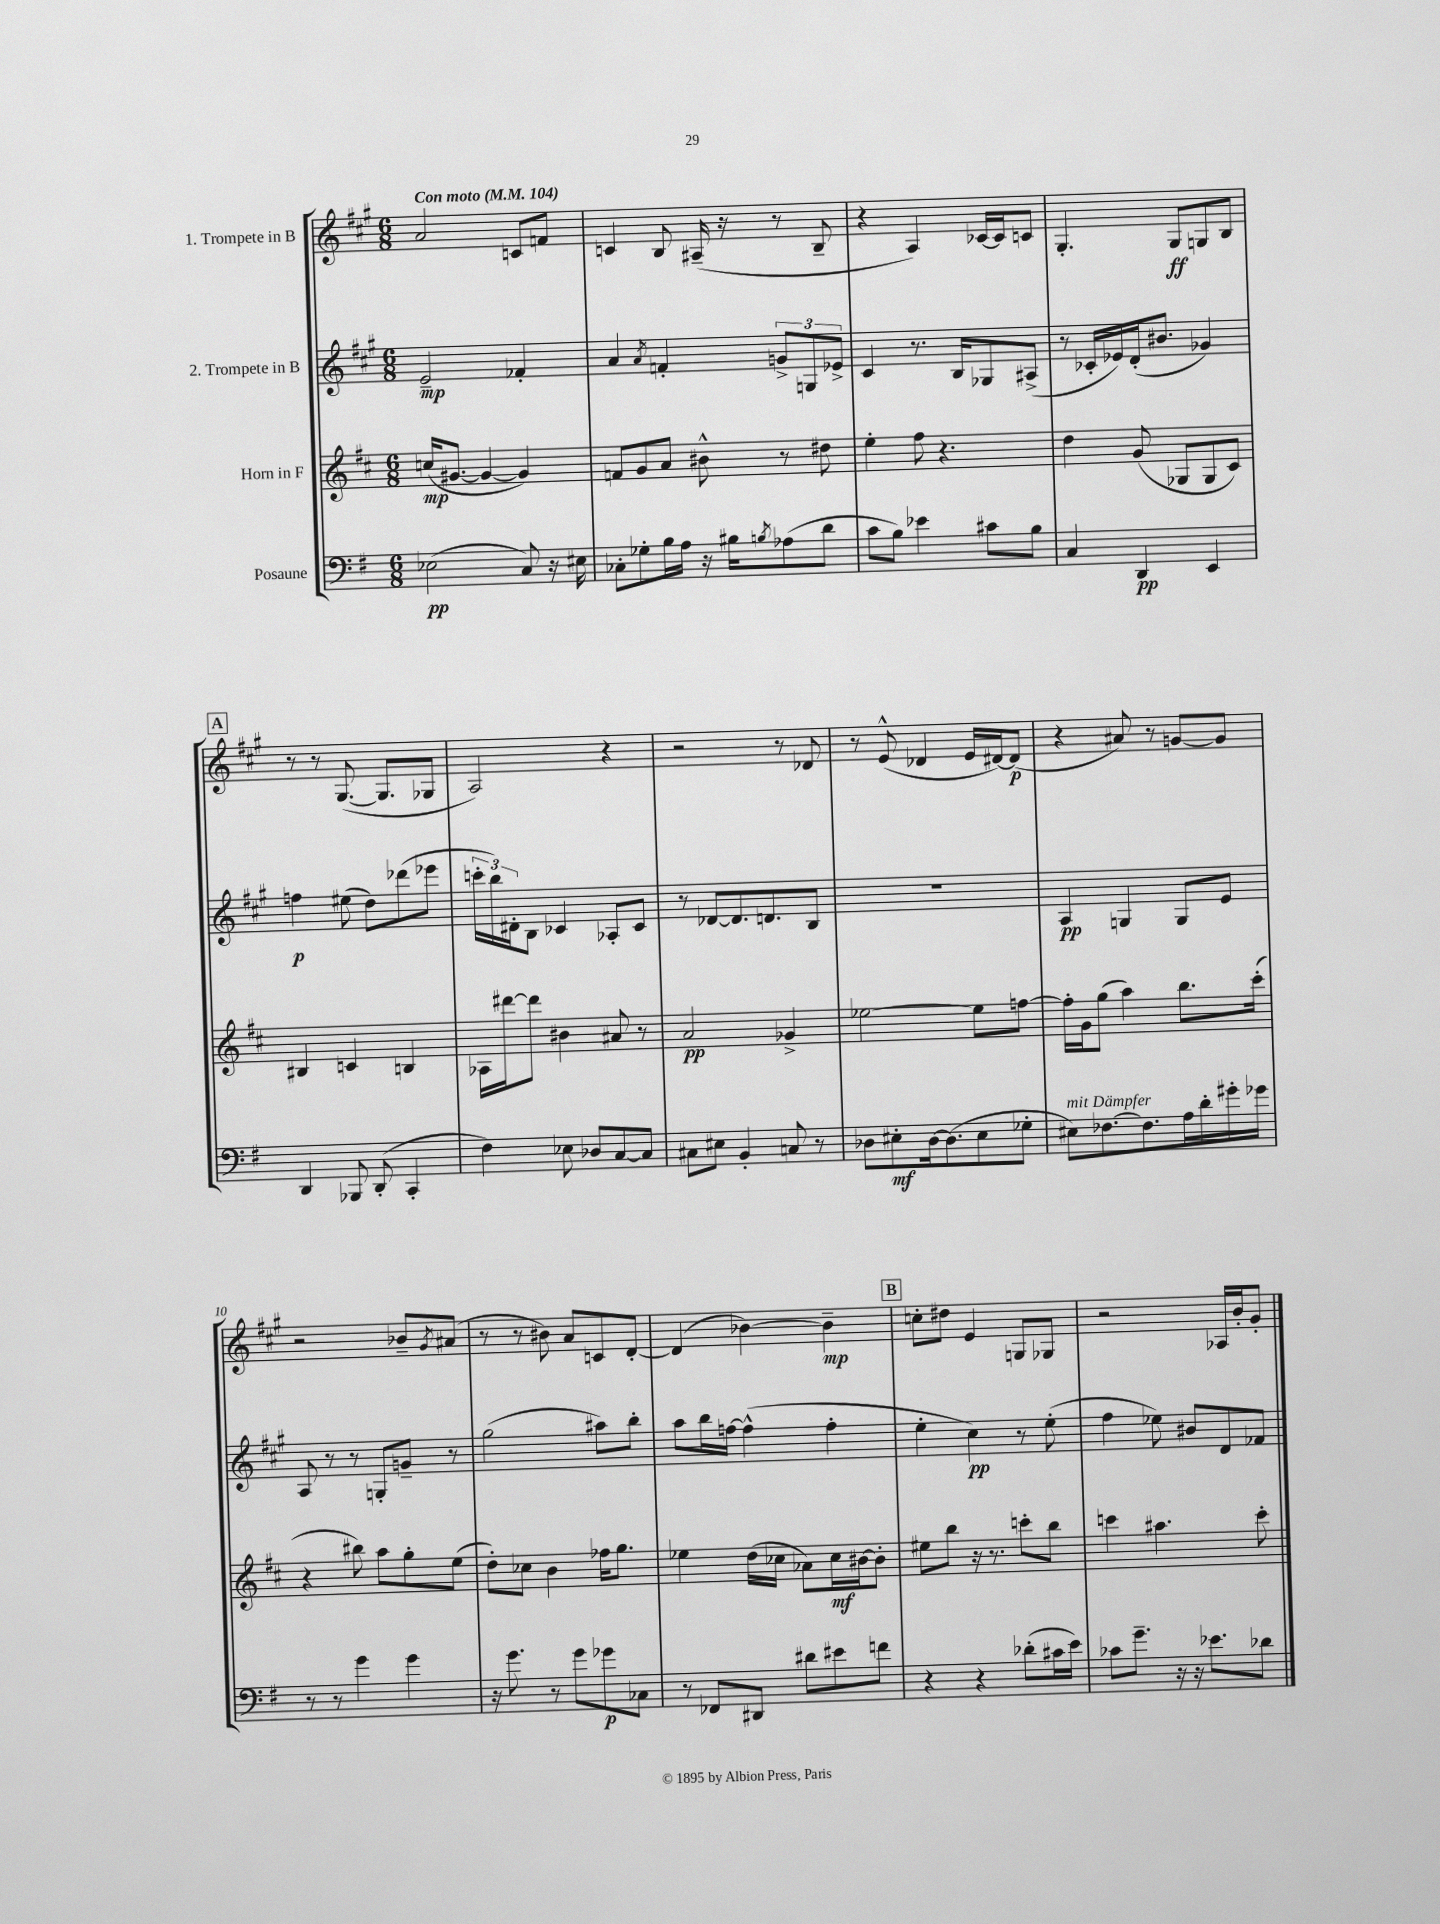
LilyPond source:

<<
\new StaffGroup <<
\new Staff = "s0" \with { instrumentName = "1. Trompete in B" } {
    \clef treble \key a \major \numericTimeSignature \time 6/8 \tempo "Con moto" 4 = 104
    a'2 c'8 f'8 |
    c'4 b8 ais16--( r16 r8 b8-- |
    r4 a4) ces'16~ ces'16 c'8 |
    gis4.-. gis8\ff g8 b8 |
    \mark \markup { \box "A" } r8 r8 gis8.~( gis8. ges8 |
    a2) r4 |
    r2 r8 des'8 |
    r8 e'8-^( des'4 e'16 dis'16~) dis'8\p( |
    r4 ais'8) r8 g'8~ g'8 |
    r2 bes'8-- \acciaccatura { gis'8 } ais'8( |
    r8 r8 bis'8) a'8 c'8 d'8~-. |
    d'4( bes'4~) bes'4--\mp |
    \mark \markup { \box "B" } c''8-. dis''8 e'4 g8 ges8 |
    r2 aes16 b'16-. gis'8-. \bar "|." |
}
\new Staff = "s1" \with { instrumentName = "2. Trompete in B" } {
    \clef treble \key a \major \numericTimeSignature \time 6/8
    e'2--\mp fes'4-. |
    a'4 \acciaccatura { a'8 } f'4-. \tuplet 3/2 { g'8-> g8 ees'8-> } |
    cis'4 r8. b16 ges8 ais8->( |
    r8 ces'16-. ees'16) d'16-.( bis'8. ges'4) |
    \mark \markup { \box "A" } f''4\p eis''8( d''8) des'''8( ees'''8 |
    \tuplet 3/2 { c'''16-. b''16) dis'16-. } b8 ces'4 aes8-. ces'8 |
    r8 des'8~ des'8. d'8. b8 |
    R2. |
    a4\pp g4 g8 e'8 |
    a8 r8 r8 g8-. g'8-- r8 |
    gis''2( ais''8) b''8-. |
    a''8 b''16 f''16~ f''4-^( f''4-. |
    \mark \markup { \box "B" } e''4-. cis''4\pp) r8 e''8-.( |
    fis''4 ees''8) bis'8 d'8 fes'8 \bar "|." |
}
\new Staff = "s2" \with { instrumentName = "Horn in F" } {
    \clef treble \key d \major \numericTimeSignature \time 6/8
    c''16\mp( gis'8.~ gis'4~ gis'4) |
    f'8 g'8 a'8 bis'8-^ r8 dis''8 |
    e''4-. fis''8 r4. |
    d''4 g'8( ges8 ges8 cis'8) |
    \mark \markup { \box "A" } bis4 c'4 b4 |
    aes16 dis'''16~ dis'''8 bis'4 ais'8 r8 |
    a'2\pp ges'4-> |
    ees''2~ ees''8 f''8~ |
    f''16-. g'16 g''8( a''4) b''8. cis'''16-.( |
    r4 bis''8) a''8 g''8-. e''8( |
    d''8-.) ces''8 b'4 fes''16 g''8. |
    ees''4 d''16( ces''16 aes'8) ces''16\mf bis'16~ bis'8-. |
    \mark \markup { \box "B" } eis''8 b''8 r16 r8. c'''8-. b''8 |
    c'''4 ais''4. c'''8-. \bar "|." |
}
\new Staff = "s3" \with { instrumentName = "Posaune" } {
    \clef bass \key g \major \numericTimeSignature \time 6/8
    ees2\pp( c8) r16 eis16 |
    ces8-. ges8-. b16 a16 r16 bis16 \acciaccatura { b8 } aes8( d'8 |
    c'8 b8) ees'4 cis'8 b8 |
    c4 d,4\pp e,4 |
    \mark \markup { \box "A" } d,4 bes,,8 d,8-.( c,4-. |
    fis4) ees8 des8 c8~ c8 |
    cis8 eis8 b,4-. c8 r8 |
    des8 eis8-.\mf des16~ des8.( eis8 ges8-. |
    eis8^\markup { \italic "mit Dämpfer" }) fes8.~ fes8. a16 d'16-. gis'16-. ges'16 |
    r8 r8 g'4 g'4 |
    r16 g'8. r8 g'8 ges'8\p ces8 |
    r8 fes,8 dis,8 dis'8 eis'8 f'8 |
    \mark \markup { \box "B" } r4 r4 des'8-.( cis'16 e'16) |
    ces'8 g'8.-- r16 r16 ees'8. des'8 \bar "|." |
}
>>
>>
